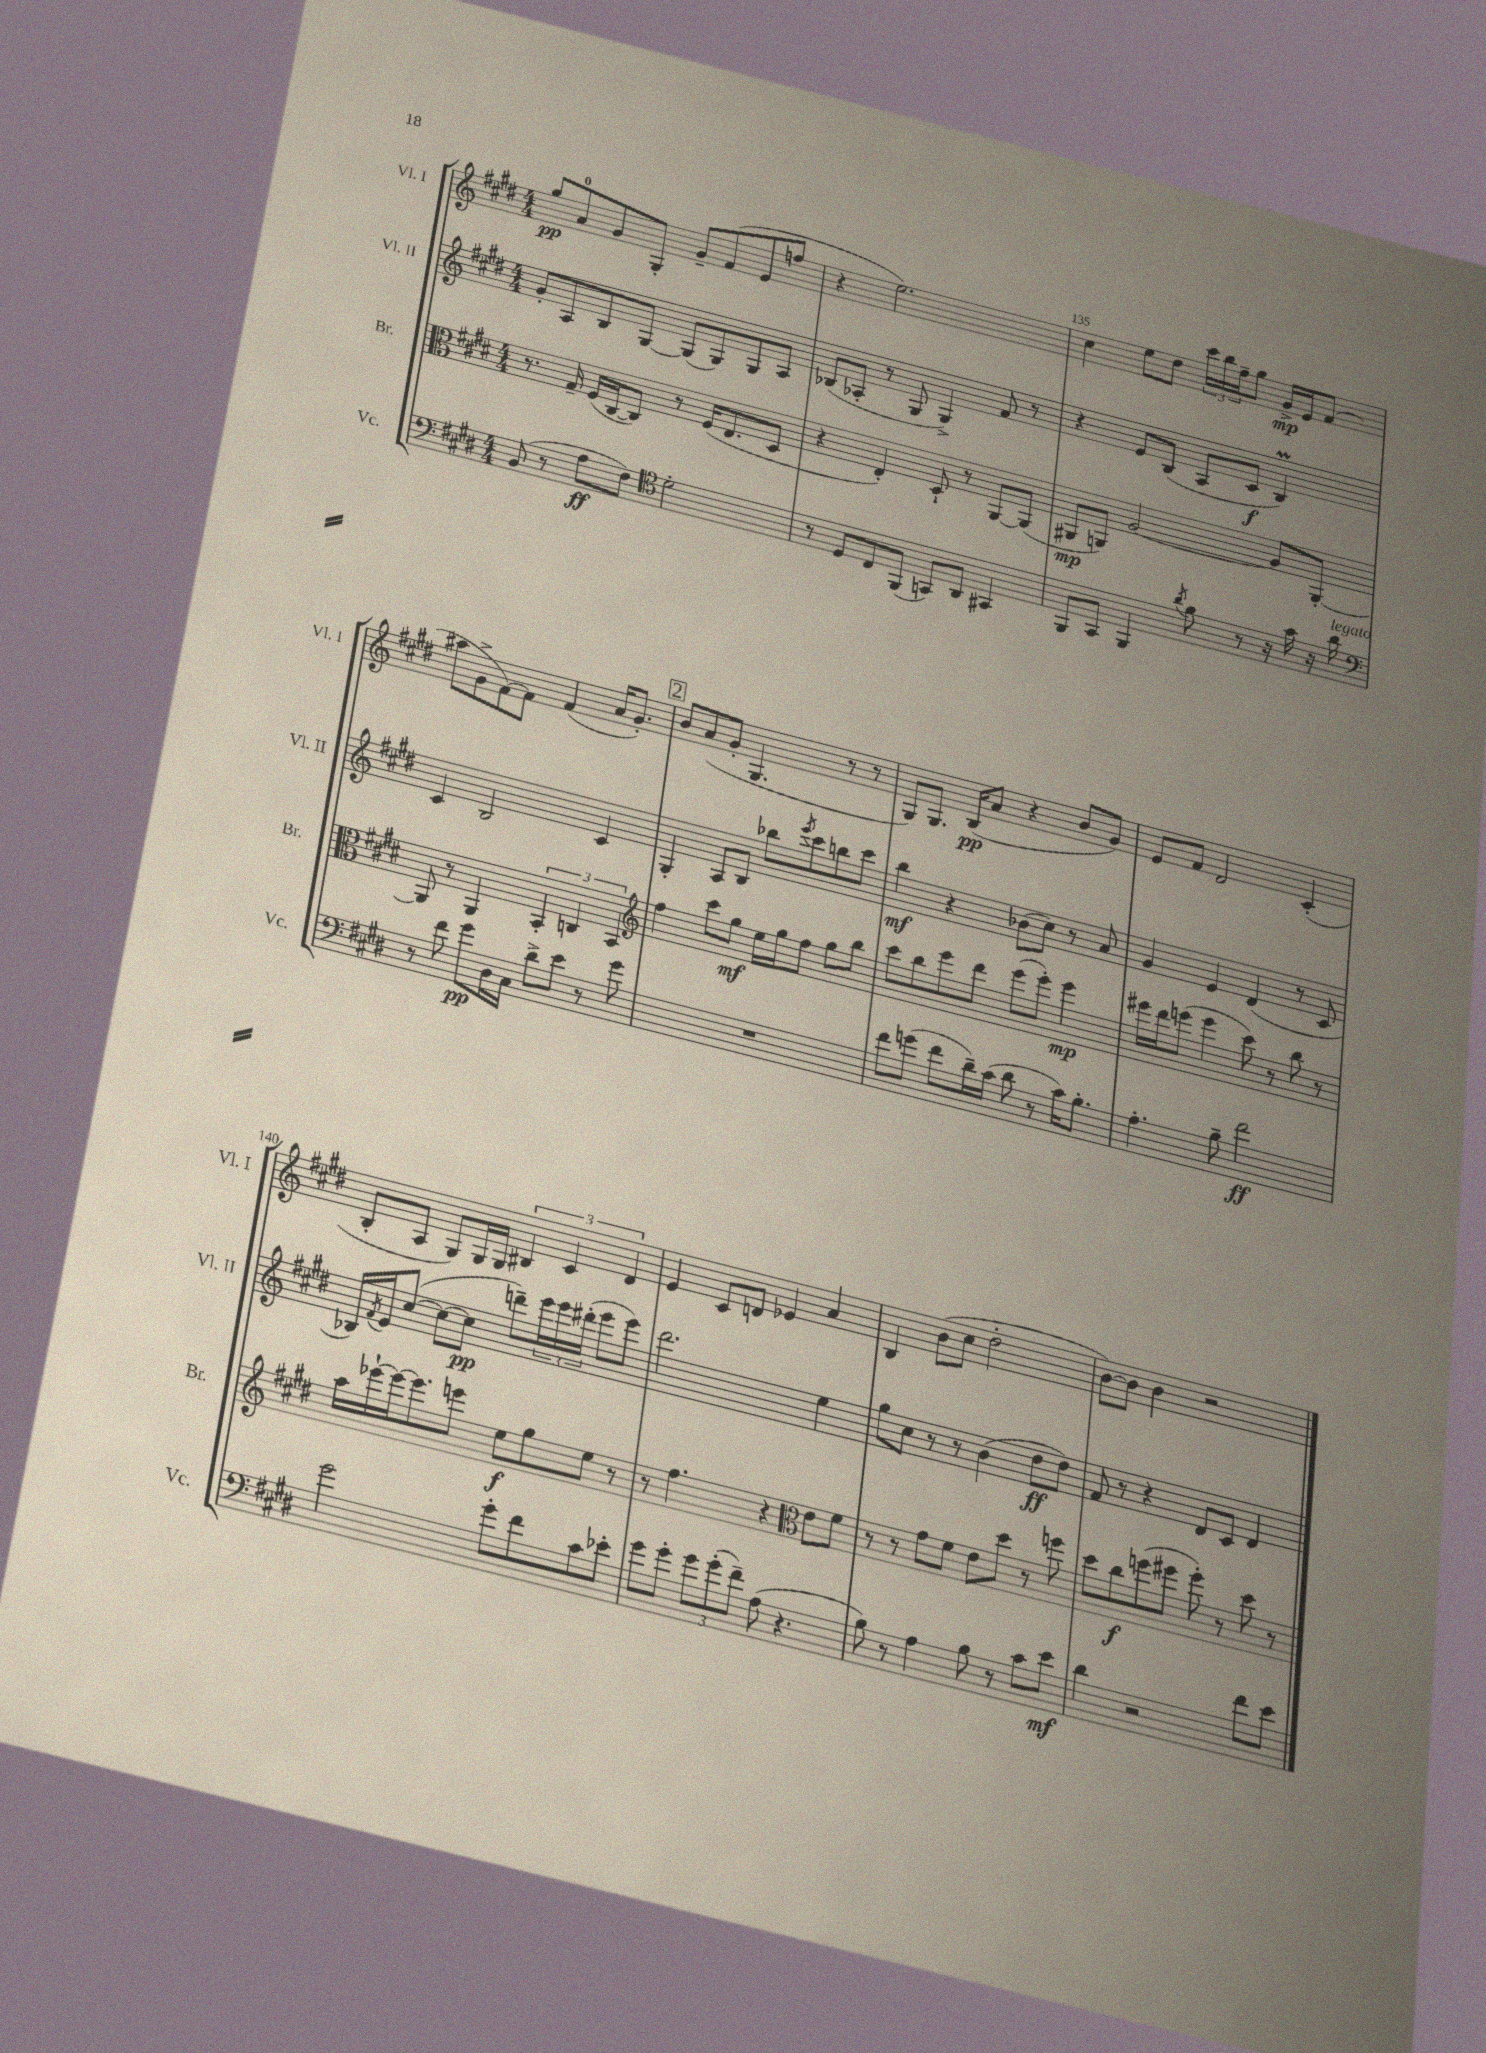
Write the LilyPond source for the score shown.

<<
\new StaffGroup <<
\new Staff = "s0" \with { instrumentName = "Vl. I" shortInstrumentName = "Vl. I" } {
    \clef treble \key e \major \numericTimeSignature \time 4/4
    gis''8\pp a'8-0 gis'8 gis8-. gis'8-- fis'8( e'8 f''8 |
    r4 e''2.) |
    cis''4 e''8 dis''8 \tuplet 3/2 { cis'''16 b''16 fis''16-- } gis''8 gis'16->\mp e'16 fis'8( |
    ais''8 gis'8-> fis'8~) fis'8 fis'4( a'16 gis'8.-.) |
    \mark \markup { \box "2" } b'8 a'8( gis'8-. gis4. r8 r8 |
    gis8) gis8. b16\pp( a'8 r4 b'8 gis'8) |
    e'8 fis'8 dis'2 cis'4-.( |
    b8-. a8 gis8) gis16 gis16 \tuplet 3/2 { bis4 cis'4 dis'4 } |
    e'4 cis'8 d'8 ees'4 a'4 |
    b4 b'8( cis''8 dis''2-. |
    b'8~) b'8 b'4 r2 \bar "|." |
}
\new Staff = "s1" \with { instrumentName = "Vl. II" shortInstrumentName = "Vl. II" } {
    \clef treble \key e \major \numericTimeSignature \time 4/4
    gis'8-. a8 b8 gis8~ gis8( gis8) gis8 a8 |
    bes8( aes8-. r8 gis8 gis4->) fis'8 r8 |
    r4 e'8 b8( a8 cis'8\f b4\prall) |
    cis'4 b2 cis'4 |
    \mark \markup { \box "2" } gis4-. a8 b8 bes''8 \acciaccatura { e'''8 } cis'''8 b''8 cis'''8 |
    b''4\mf r4 bes'8( cis''8) r8 a'8 |
    gis'4 e'4 dis'4( r8 cis'8 |
    bes16) \acciaccatura { fis'8 } e'16 cis''8~( cis''8~ cis''8\pp d'''8--) \tuplet 3/2 { e'''16 e'''16 dis'''16-.( } e'''8 e'''8) |
    dis'''2. e''4 |
    gis''8 cis''8 r8 r8 b'4( dis''8\ff dis''8) |
    fis'8 r8 r4 dis'8 cis'8 dis'4 \bar "|." |
}
\new Staff = "s2" \with { instrumentName = "Br." shortInstrumentName = "Br." } {
    \clef alto \key e \major \numericTimeSignature \time 4/4
    r8. gis16-- fis16( cis16~ cis8) r8 fis16( e8. dis8 |
    r4 e4-.) dis8-! r8 a,8~ a,8( |
    ais,8\mp a,8) a2~ a8 a,8~-. |
    a,8 r8 a,4 \tuplet 3/2 { b,4-. c4 b,4 } |
    \mark \markup { \box "2" } \clef treble fis''4 cis'''8 gis''8\mf e''16 gis''16 fis''8 gis''8 b''8 |
    cis'''8 b''8 e'''8 dis'''8 e'''8( e'''8-.) e'''4\mp |
    eis'''16 dis'''16 e'''8( e'''4 cis'''8) r8 b''8 r8 |
    a''16 ees'''16~-! ees'''16~ ees'''8. e'''8 e''8\f gis''8 e''8 r8 |
    r8 fis''4. r4 \clef alto e'8 fis'8 |
    r8 r8 gis'8 fis'8 e'8 dis''8 r8 f''8 |
    dis''8 cis''8\f f''8( fis''8 fis''8-.) r8 dis''8 r8 \bar "|." |
}
\new Staff = "s3" \with { instrumentName = "Vc." shortInstrumentName = "Vc." } {
    \clef bass \key e \major \numericTimeSignature \time 4/4
    b,8( r8 a8\ff fis8) \clef tenor dis'2-. |
    r8 dis8 cis8 fis,8( g,8) a,8 gis,4 |
    fis,8 gis,8 fis,4 \acciaccatura { a'8 } fis'8 r8 r16 gis'16 r16 a'16^\markup { \italic "legato" } |
    \clef bass r8 fis'8 gis'8\pp dis16 cis16 dis'8-> e'8 r8 gis'8 |
    \mark \markup { \box "2" } R1 |
    fis'8 g'8( fis'8 dis'16--) cis'16( dis'8 r8 cis'16) b8.-. |
    a4.-. b8-- fis'2\ff |
    gis'2 gis'8-. fis'8 cis'8 ees'8-. |
    gis'8 gis'8-. \tuplet 3/2 { gis'8 gis'8-.( fis'8--) } a8( r4. |
    b8) r8 a4 b8 r8 cis'8 e'8\mf |
    dis'4 r2 fis'8 e'8 \bar "|." |
}
>>
>>
\layout { \context { \Score currentBarNumber = #133 \override BarNumber.break-visibility = ##(#f #t #t) barNumberVisibility = #(every-nth-bar-number-visible 5) } }
